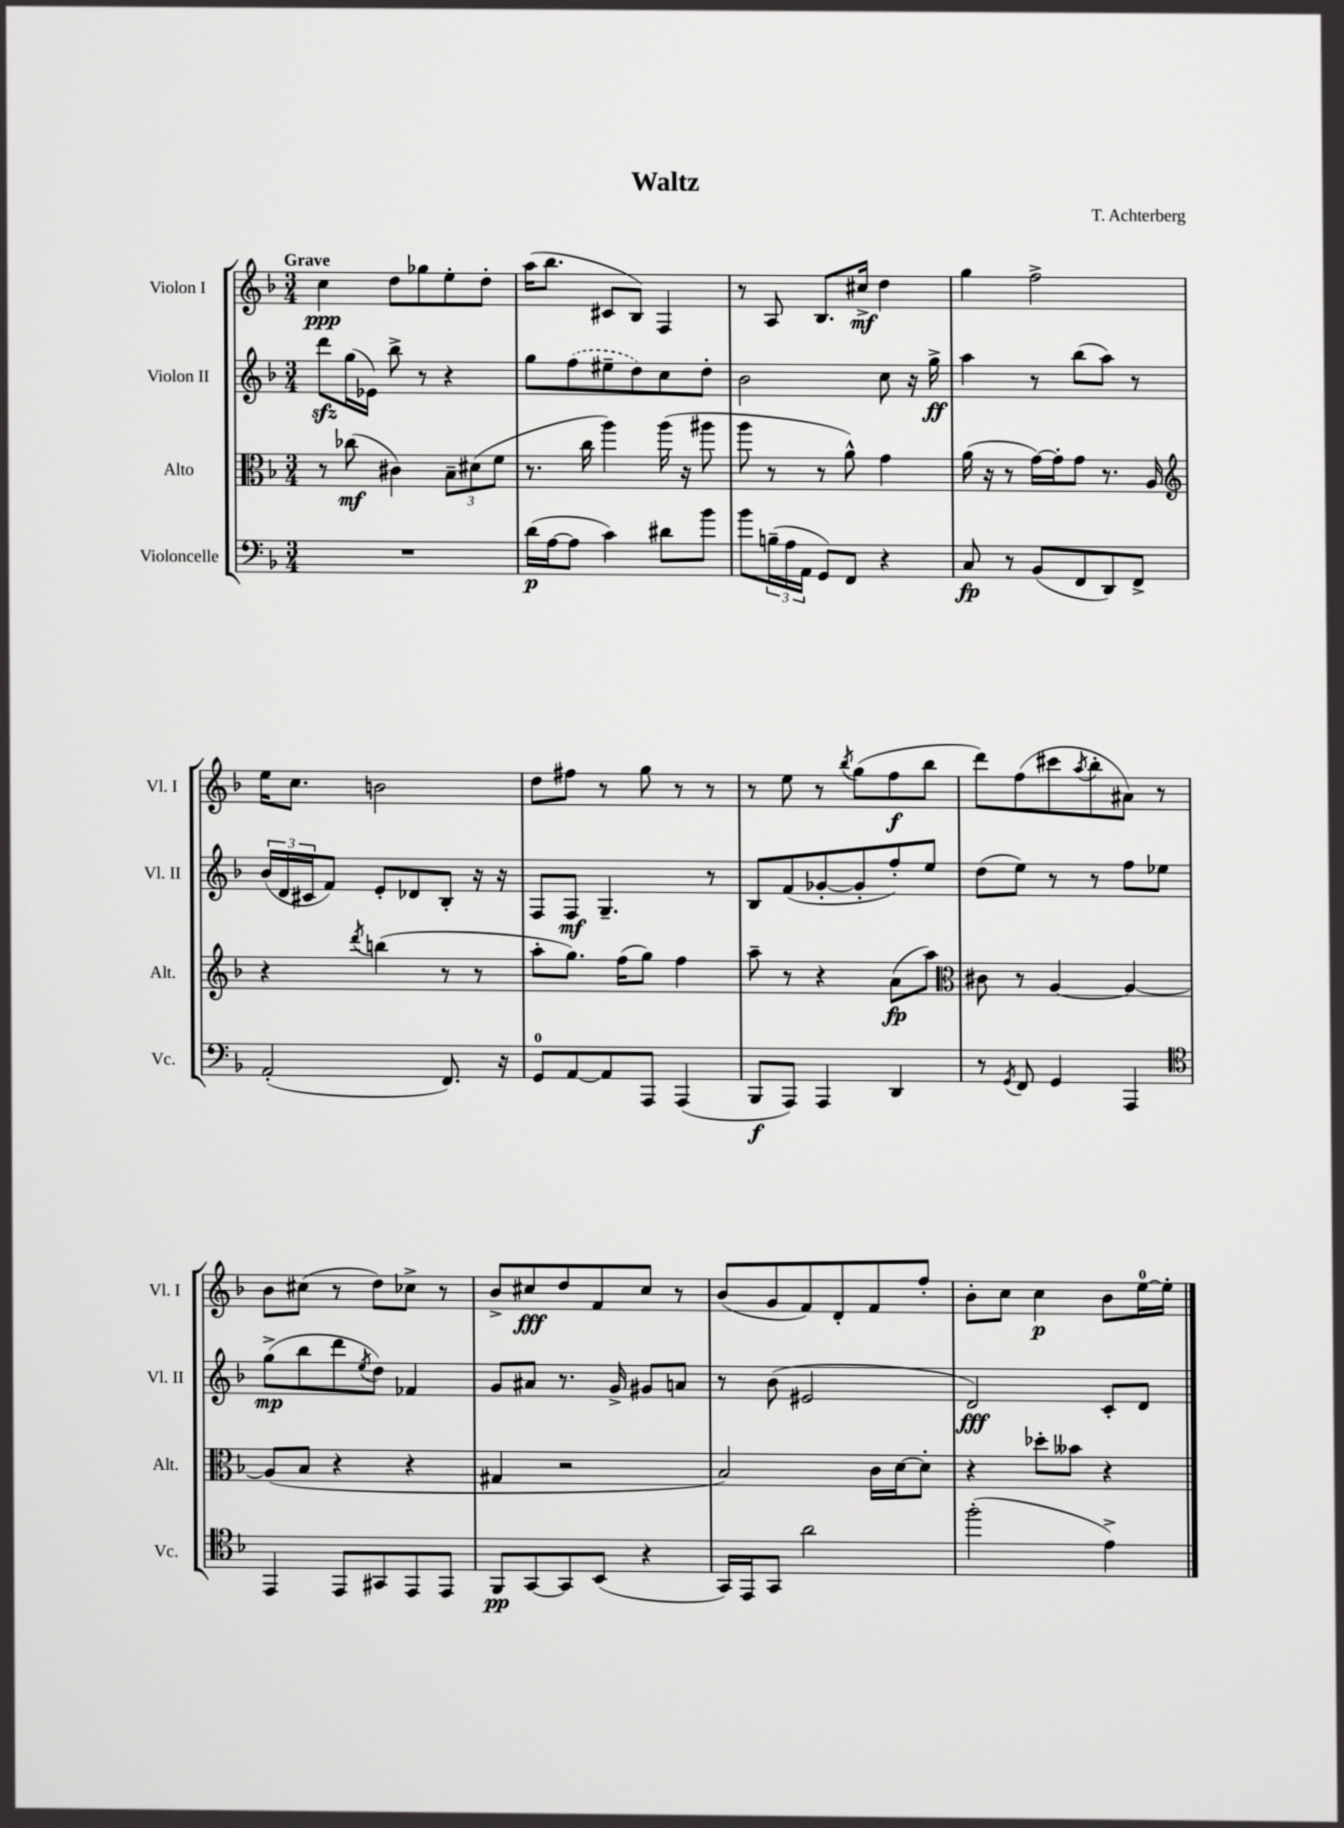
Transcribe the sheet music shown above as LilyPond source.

\header { title = "Waltz" composer = "T. Achterberg" }
<<
\new StaffGroup <<
\new Staff = "s0" \with { instrumentName = "Violon I" shortInstrumentName = "Vl. I" } {
    \clef treble \key f \major \numericTimeSignature \time 3/4 \tempo "Grave"
    c''4\ppp d''8 ges''8 e''8-. d''8-. |
    a''16( bes''8. cis'8 bes8) f4 |
    r8 a8 bes8. cis''16->\mf d''4 |
    g''4 f''2-> |
    e''16 c''8. b'2 |
    d''8 fis''8 r8 g''8 r8 r8 |
    r8 e''8 r8 \acciaccatura { bes''8 } g''8( f''8\f bes''8 |
    d'''8) f''8( cis'''8 \acciaccatura { a''8 } bes''8-. ais'8) r8 |
    bes'8 cis''8( r8 d''8) ces''8-> r8 |
    bes'8-> cis''8\fff d''8 f'8 cis''8 r8 |
    bes'8( g'8 f'8) d'8-. f'8 f''8-. |
    bes'8-. c''8 c''4\p bes'8 e''16-0~ e''16-. \bar "|." |
}
\new Staff = "s1" \with { instrumentName = "Violon II" shortInstrumentName = "Vl. II" } {
    \clef treble \key f \major \numericTimeSignature \time 3/4
    d'''8\sfz g''16( ees'16) bes''8-> r8 r4 |
    g''8 \once \slurDashed f''8( eis''8-- d''8) c''8 d''8-. |
    bes'2 c''8 r16 g''16->\ff |
    a''4 r8 bes''8( a''8) r8 |
    \tuplet 3/2 { bes'16( d'16 cis'16 } f'8) e'8-. des'8 bes8-. r16 r16 |
    f8 f8\mf g4.-- r8 |
    bes8 f'8( ges'8~-. ges'8-. f''8-.) e''8 |
    d''8( e''8) r8 r8 f''8 ees''8 |
    g''8->\mp( bes''8 d'''8 \acciaccatura { e''8 } d''8) fes'4 |
    g'8 ais'8 r8. g'16-> gis'8 a'8 |
    r8 bes'8( eis'2 |
    d'2\fff) c'8-. d'8 \bar "|." |
}
\new Staff = "s2" \with { instrumentName = "Alto" shortInstrumentName = "Alt." } {
    \clef alto \key f \major \numericTimeSignature \time 3/4
    r8 ces''8\mf( cis'4) \tuplet 3/2 { bes8-- dis'8( f'8 } |
    r8. c''16 a''4) a''16( r16 ais''8 |
    a''8 r8 r8 a'8-^) g'4 |
    a'16( r16 r8 g'16~) g'16-. g'8 r8. a16 |
    \clef treble r4 \acciaccatura { d'''8 } b''4( r8 r8 |
    a''8-. g''8.) f''16( g''8) f''4 |
    a''8-- r8 r4 a'8\fp( a''8) |
    \clef alto cis'8 r8 a4~ a4~ |
    a8( bes8 r4 r4 |
    gis4 r2 |
    bes2) c'16 d'16~ d'8-. |
    r4 des''8-. beses'8 r4 \bar "|." |
}
\new Staff = "s3" \with { instrumentName = "Violoncelle" shortInstrumentName = "Vc." } {
    \clef bass \key f \major \numericTimeSignature \time 3/4
    R2. |
    d'16\p( a16~ a8 c'4) dis'8 bes'8 |
    bes'8 \tuplet 3/2 { b16--( a16 a,16 } g,8) f,8 r4 |
    c8\fp r8 bes,8( f,8 d,8) f,8-> |
    a,2-.( f,8.) r16 |
    g,8-0 a,8~ a,8 a,,8 a,,4( |
    bes,,8\f a,,8) a,,4 d,4 |
    r8 \acciaccatura { g,8 } f,8 g,4 a,,4 |
    \clef tenor e,4 e,8 gis,8 e,8 e,8 |
    f,8\pp g,8~ g,8 bes,8( r4 |
    g,16) e,16 g,8 a'2 |
    f''2-.( e'4->) \bar "|." |
}
>>
>>
\layout { \context { \Score \remove "Bar_number_engraver" } }
